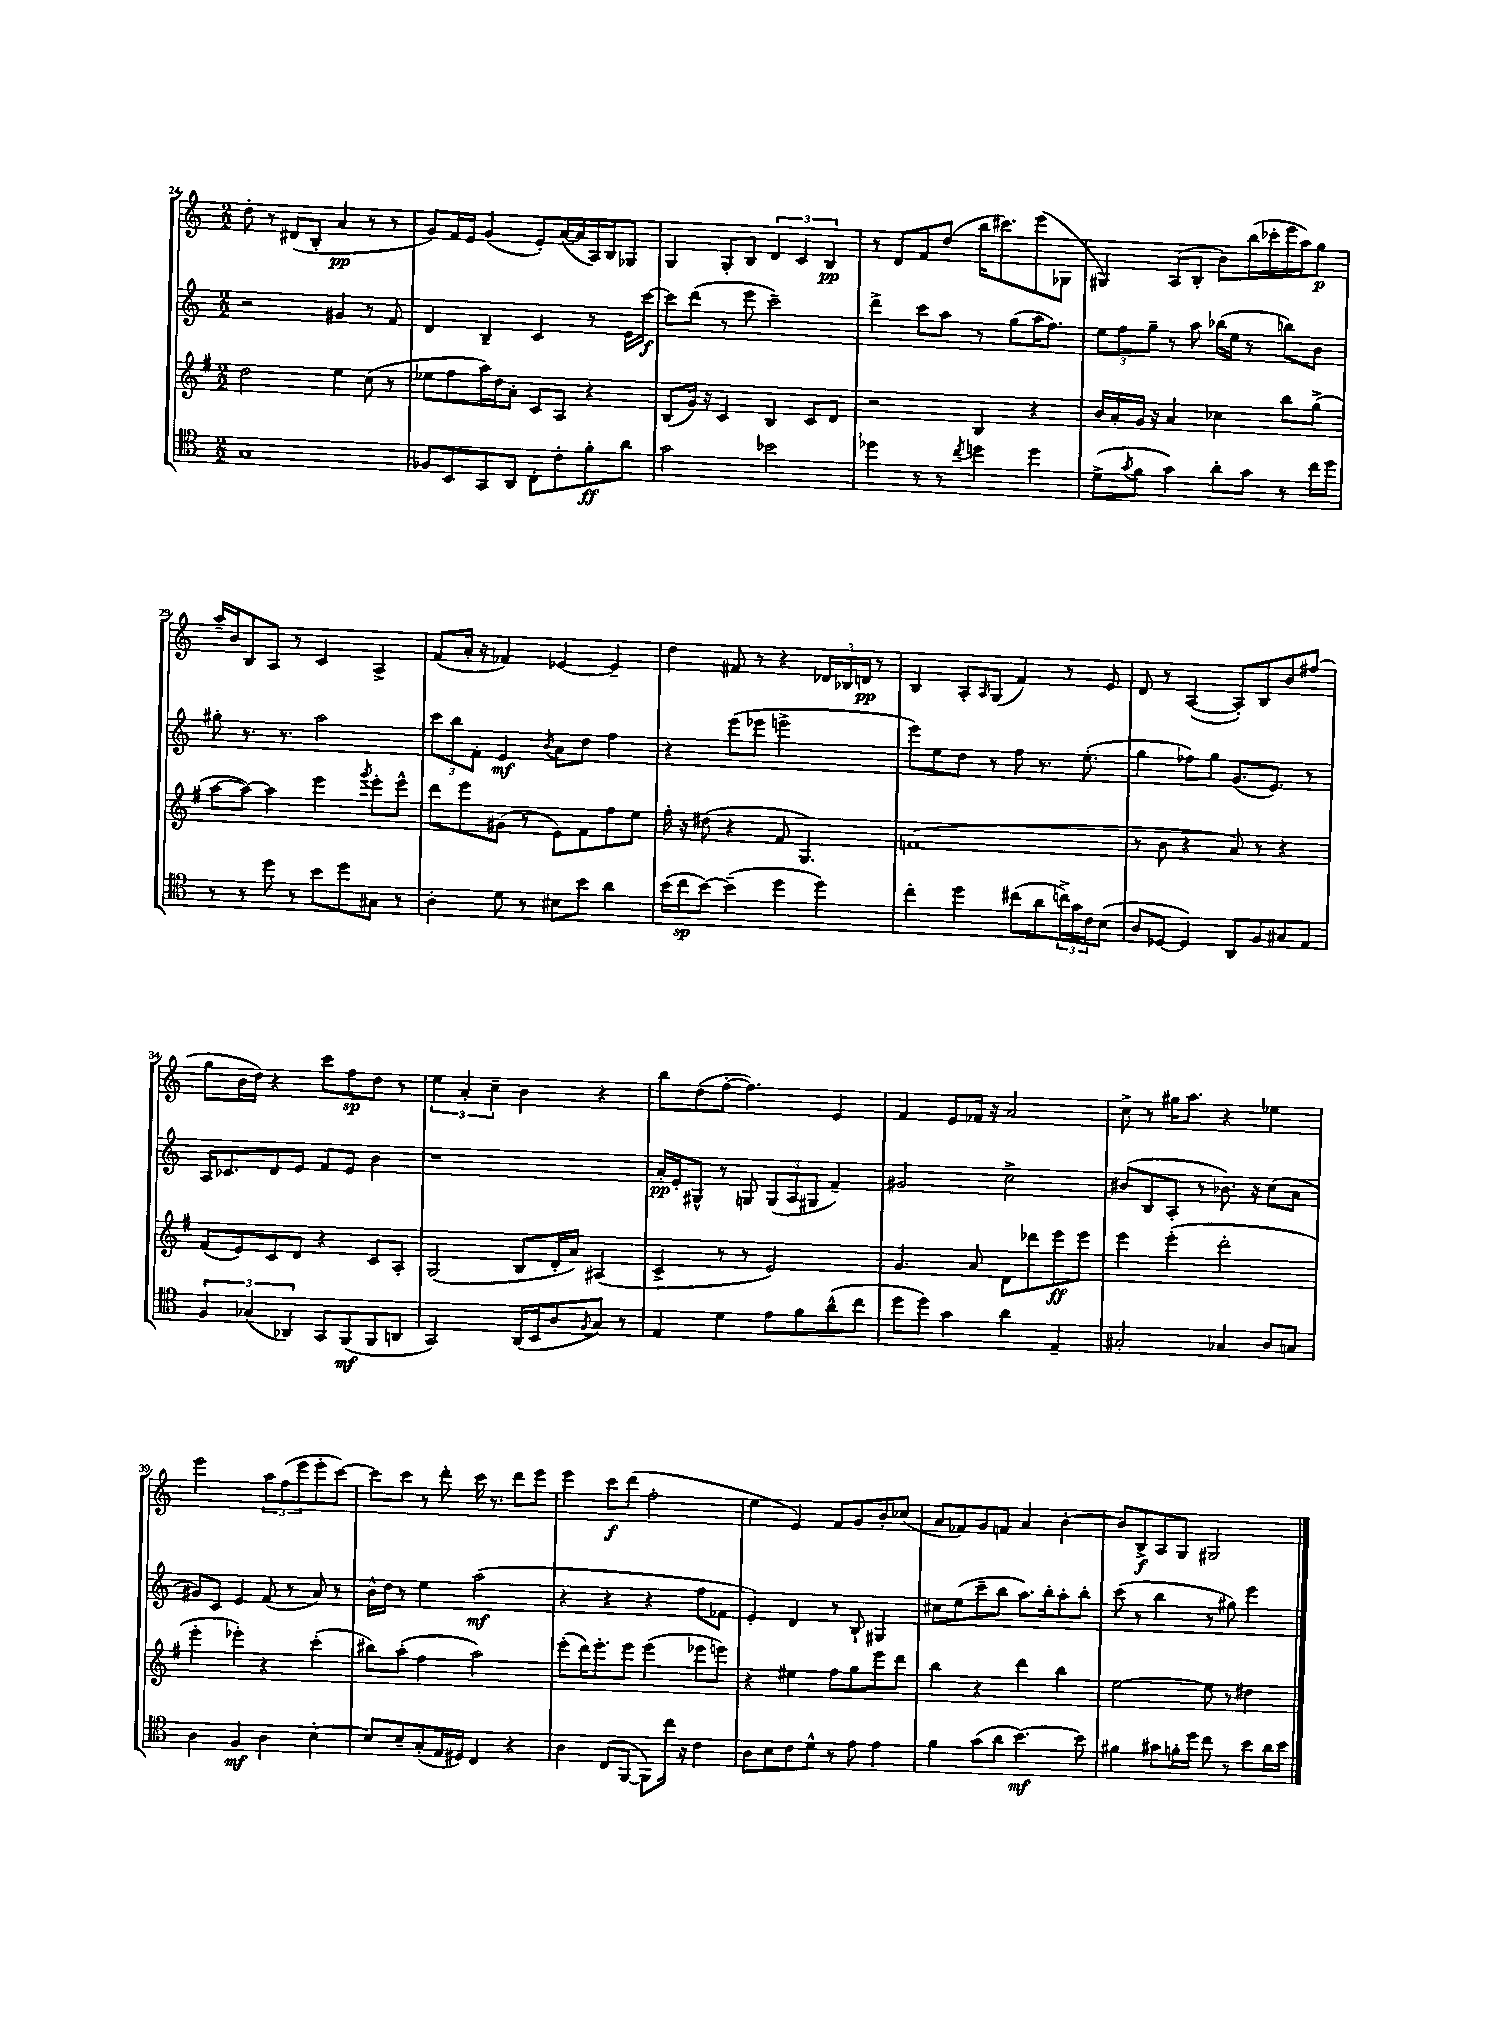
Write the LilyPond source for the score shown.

<<
\new StaffGroup <<
\new Staff = "s0" {
    \clef treble \key c \major \numericTimeSignature \time 2/2
    d''8-. r8 dis'8( b8-. a'4\pp r8 r8 |
    g'8) f'16 e'16 g'4( e'8-.) a'16~( a'16 a16) b16 ges8 |
    g4 g8-. b8 \tuplet 3/2 { d'4 c'4 b4\pp } |
    r8 d'8 f'8 d''8( b''16 cis'''8.) e'''8( ges8 |
    gis4) a8( b8-. b'8) b''16( ces'''16-. e'''16 a''16) g''8\p |
    a''16-- b'16 b8 a8 r8 c'4 a4-> |
    f'8( a'16-. r16 fes'4) ees'4~ ees'4-- |
    d''4 fis'8 r8 r4 \tuplet 3/2 { des'16 bes16 d'16\pp } r8 |
    b4 a8-. \grace { a16 } g8( f'4) r8 e'8 |
    d'8 r8 a4~( a8-.) b8 b'8 fis''8( |
    g''8 b'16 d''16) r4 c'''8 f''8\sp d''8 r8 |
    \tuplet 3/2 { e''4 a'4-. c''4-- } b'4 r4 |
    b''8 d''8( f''8~-. f''4.) e'4 |
    f'4 e'8 fes'16 r16 a'2 |
    c''8-> r8 gis''16 a''8. r4 ees''4 |
    e'''2 \tuplet 3/2 { a''8 f''8( e'''8 } e'''8-. c'''8~) |
    c'''8 c'''8 r8 d'''8-. c'''16 r8. d'''8 e'''8 |
    e'''4 c'''8\f d'''8( f''2-. |
    e''4 e'4) f'8 g'8 b'8-. ces''8( |
    a'8 fes'8) g'8 f'8 a'4 b'4~-. |
    b'8 b8->\f a8 g8 gis2 \bar "|." |
}
\new Staff = "s1" {
    \clef treble \key c \major \numericTimeSignature \time 2/2
    r2 gis'4 r8 f'8 |
    d'4 b4-- c'4 r8 e'16 c'''16~\f |
    c'''8 d'''8( r8 e'''8 c'''2--) |
    d'''4-> c'''8 a''8 r8 g''8( a''16 f''8.) |
    \tuplet 3/2 { e''8 f''8 g''8-- } r8 a''8 bes''16( e''16 r8 b''8) b'8 |
    gis''8-. r8. r8. a''2 |
    \tuplet 3/2 { c'''8 b''8 f'8-. } e'4\mf \acciaccatura { b'8 } a'8 d''8 f''4 |
    r4 e'''8( ees'''8 e'''2-> |
    e'''8) e''8 d''8 r8 f''8 r8. e''8.-.( |
    g''4 fes''8) g''8 g'8.( e'8.) r8 |
    a16 ces'8. d'8 e'8 f'8 e'8 b'4 |
    r1 |
    a'16-.\pp e'16-. gis8-^ r8 g8 \tuplet 3/2 { g8( a8 gis8 } f'4--) |
    gis'2 c''2-> |
    bis'8( b8 a8-. r8 bes'8.) r16 c''8( a'8 |
    gis'8) c'8 e'4 f'8( r8 a'8) r8 |
    b'16-^ d''16 r8 e''4 a''2\mf( |
    r4 r4 r4 f''8 fes'8 |
    e'4-.) d'4 r8 b8-! gis4 |
    cis''8 e''8( c'''8-- b''8 a''8.) b''16-. a''8-. b''8-. |
    c'''8( r8 b''4 r8 gis''8) e'''4 \bar "|." |
}
\new Staff = "s2" {
    \clef treble \key g \major \numericTimeSignature \time 2/2
    d''2 e''4 c''8( r8 |
    ees''8 fis''8 a''16) d''16 a'8-. c'8 a8 r4 |
    b8( g'16) r16 c'4 b4 c'8 d'8 |
    r2 b4 r4 |
    b'16 a'16-. g'16 r16 a'4 ces''4 b''8 g''8->( |
    a''8~ a''8~) a''4 e'''4 \acciaccatura { g'''8 } e'''8-. e'''8-^ |
    d'''8 e'''8 gis'8( r8 e'8) fis'8 fis''8 e''8 |
    fis''16-. r16 dis''8( r4 fis'8 g4.) |
    f'1( |
    r8 b'8 r4 a'8) r8 r4 |
    fis'8( e'8) c'8 d'8 r4 c'8 a8-. |
    g2( b8 d'16-. a'16) ais4( |
    c'4-> r8 r8 e'2) |
    g'4. a'8 d'8 des'''8 e'''8\ff e'''8 |
    e'''4 e'''4-.( d'''2-. |
    e'''4-. ees'''4-.) r4 c'''4-.( |
    bis''8) a''8-.( fis''4 a''2) |
    e'''8-.( d'''16) e'''8.-. e'''8 e'''4( ees'''8 e'''8) |
    r4 eis''4 fis''8 g''8 e'''8 d'''8 |
    b''4 r4 d'''4 b''4 |
    e''2~ e''8 r8 dis''4 \bar "|." |
}
\new Staff = "s3" {
    \clef tenor \key c \major \numericTimeSignature \time 2/2
    g1 |
    fes8 b,8 g,8 a,8 c8-. c'8-. f'8-.\ff a'8 |
    g'2 bes'2 |
    des''4 r8 r8 \acciaccatura { c''8 } d''4 d''4 |
    d'8->( \acciaccatura { g'8 } f'8 g'4) a'8-. g'8 r8 c''16 d''16 |
    r8 r8 d''8 r8 b'8 d''8 gis8 r8 |
    a4-. d'8 r8 bis8 b'8 a'4 |
    b'16( c''16\sp b'8~) b'4--( d''4 d''4) |
    c''4-. d''4 cis''8( a'8 \tuplet 3/2 { c''16->) g'16 c'16 } b8( |
    a8 des8~ des4) a,8 f8 gis8 e8 |
    \tuplet 3/2 { f4 ges4( aes,4) } g,8 f,8\mf( f,8 a,8 |
    g,2) a,16( b,16 a8 \acciaccatura { f8 } g8) r8 |
    e4 d'4 e'8 f'8 a'8-^( c''8 |
    d''8 d''8) g'4 a'4 e4-- |
    gis2-. ges4 a8 g8 |
    a4 f4\mf a4 b4~-. |
    b8 b8-- g8-.( e16 dis16) c4 r4 |
    a4 c8( f,8~ f,8) c''16 r16 c'4 |
    a8 b8 c'8 d'8-^ r8 e'8 e'4 |
    f'4 g'8( a'8 b'4.~\mf) b'8 |
    fis'4 gis'8 f'16-. d''16 c''8 r8 b'8 a'16 b'16 \bar "|." |
}
>>
>>
\layout { \context { \Score currentBarNumber = #24 } }
